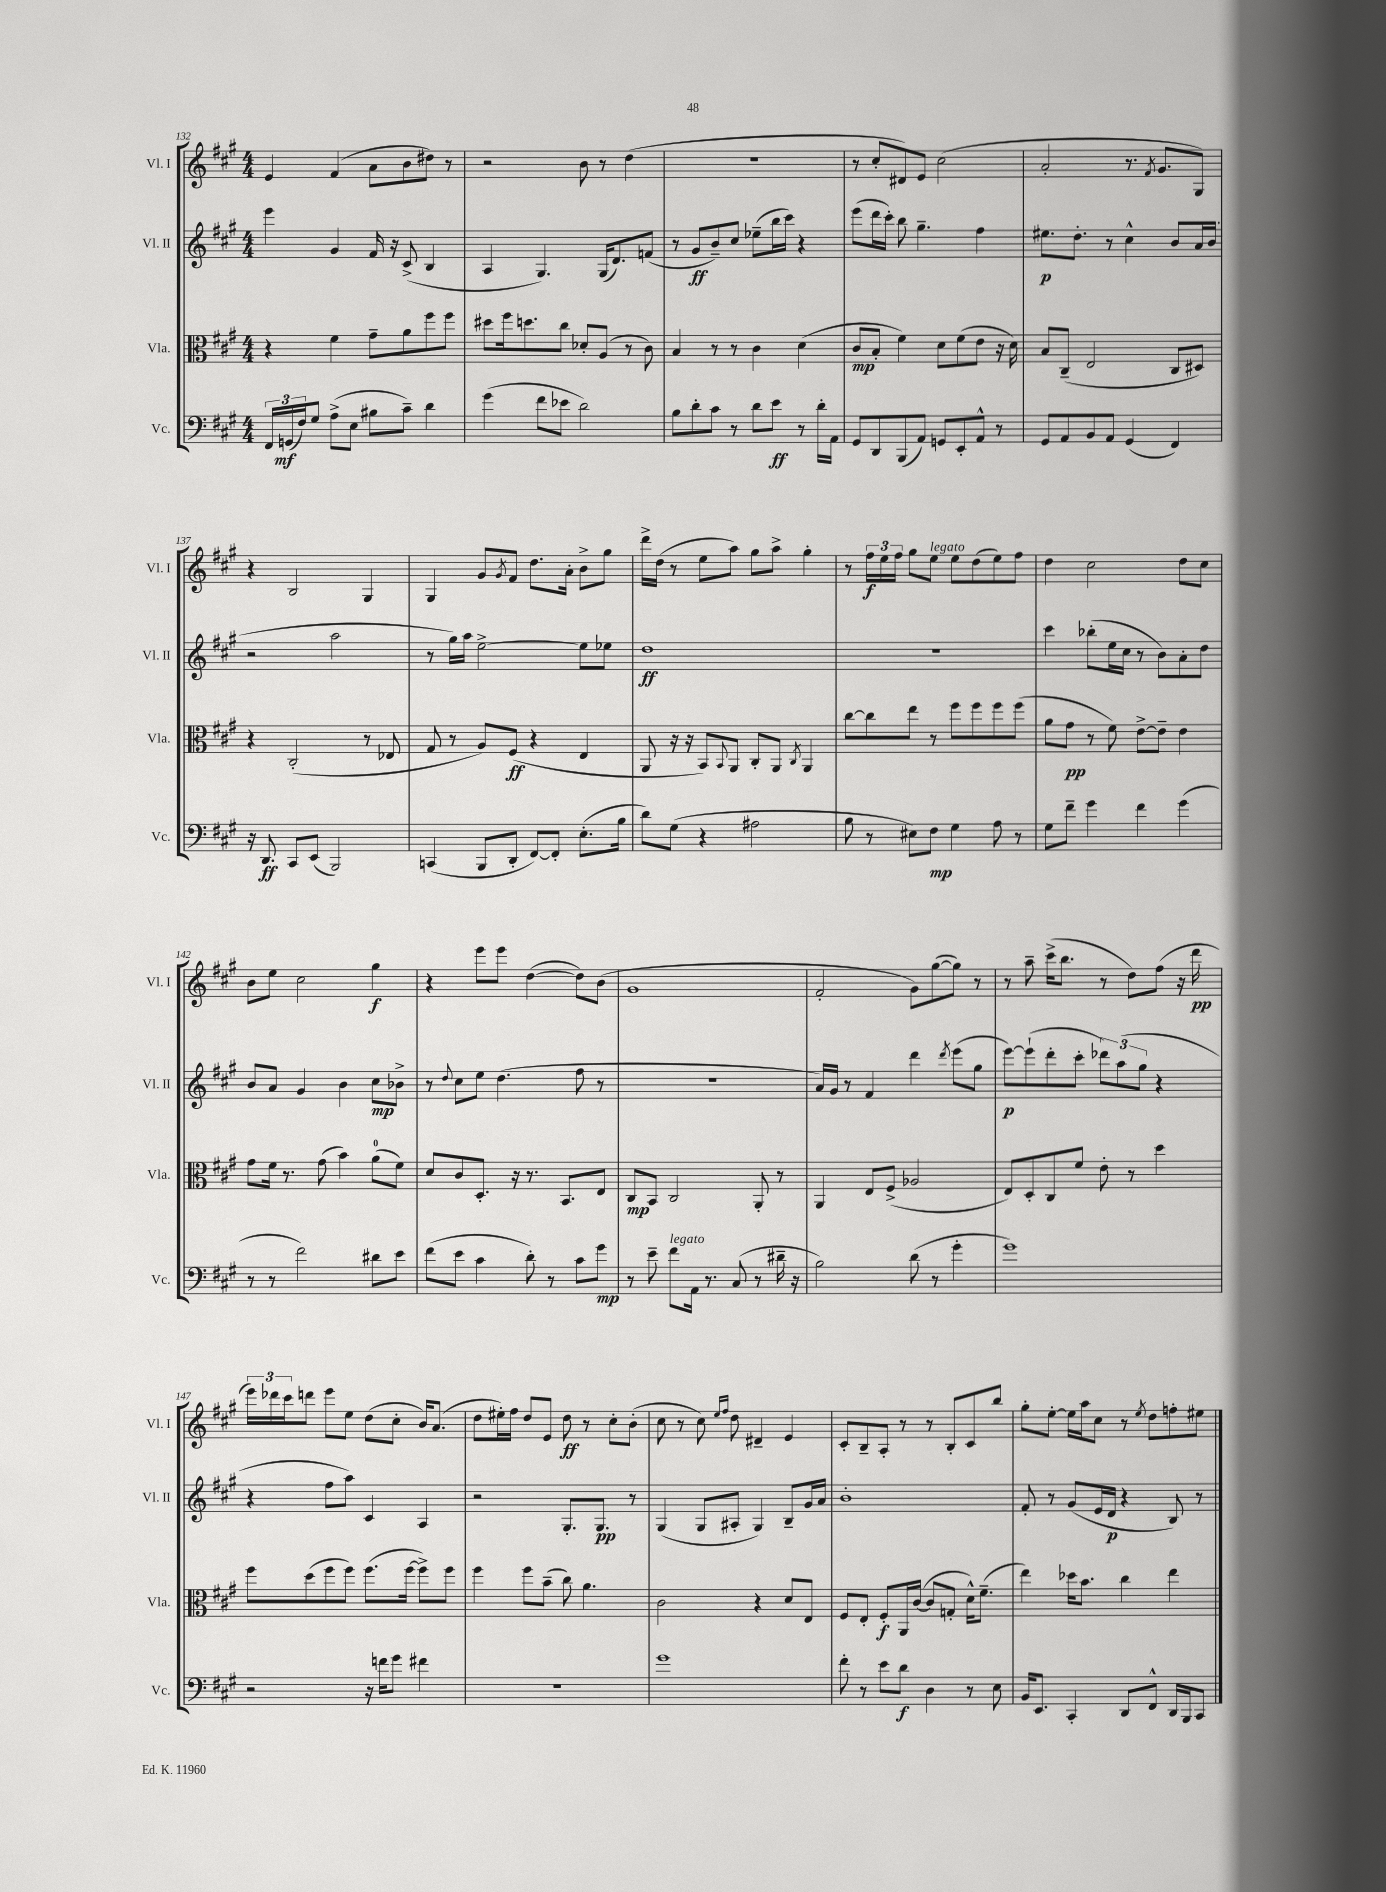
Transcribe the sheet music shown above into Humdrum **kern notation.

**kern	**dynam	**kern	**dynam	**kern	**dynam	**kern	**dynam
*part4	*part4	*part3	*part3	*part2	*part2	*part1	*part1
*staff4	*staff4	*staff3	*staff3	*staff2	*staff2	*staff1	*staff1
*I"Vc.	*	*I"Vla.	*	*I"Vl. II	*	*I"Vl. I	*
*I'Vc.	*	*I'Vla.	*	*I'Vl. II	*	*I'Vl. I	*
*clefF4	*	*clefC3	*	*clefG2	*	*clefG2	*
*k[f#c#g#]	*	*k[f#c#g#]	*	*k[f#c#g#]	*	*k[f#c#g#]	*
*M4/4	*	*M4/4	*	*M4/4	*	*M4/4	*
=132	=132	=132	=132	=132	=132	=132	=132
24FF#/LL	.	4r	.	4eee\	.	4e/	.
(24GGn/	mf	.	.	.	.	.	.
24F#/J)	.	.	.	.	.	.	.
8G#/J	.	.	.	.	.	.	.
(8A^\L	.	4f#\	.	4g#/	.	(4f#/	.
8E\J	.	.	.	.	.	.	.
8B#X\L	.	8g#~\L	.	16f#/	.	8a\L	.
.	.	.	.	16r	.	.	.
8c#~\J)	.	8a\	.	(8c#^/	.	8b\	.
4d\	.	8ff#\	.	4B/	.	8dd#X\J)	.
.	.	8ff#\J	.	.	.	8r	.
=133	=133	=133	=133	=133	=133	=133	=133
(4g#\	.	8dd#X\L	.	4A/	.	2r	.
.	.	16ff#\k	.	.	.	.	.
.	.	8.ddn\	.	.	.	.	.
8f#\L	.	.	.	4.G#/)	.	.	.
8e-X\J	.	8cc#\J	.	.	.	.	.
2d\)	.	8d-X'/L	.	.	.	8b\	.
.	.	(8A/J	.	(16G#/KL	.	8r	.
.	.	.	.	8.d/)	.	.	.
.	.	8r	.	.	.	(4dd\	.
.	.	8c#\)	.	(8fn/J	.	.	.
=134	=134	=134	=134	=134	=134	=134	=134
8B\L	.	4B/	.	8r	.	1r	.
8d'\	.	.	.	8g#/L	ff	.	.
8c#\J	.	8r	.	8b~/)	.	.	.
8r	.	8r	.	8cc#/J	.	.	.
8d\L	.	4c#\	.	(8ee-X~\L	.	.	.
8e\J	ff	.	.	16bb\L	.	.	.
.	.	.	.	16ccc#\JJ)	.	.	.
8r	.	(4d\	.	4r	.	.	.
16d'\LL	.	.	.	.	.	.	.
16AA\JJ	.	.	.	.	.	.	.
=135	=135	=135	=135	=135	=135	=135	=135
8GG#/L	.	8c#/L	mp	(8eee\L	.	8r	.
8DD/	.	8B'/J	.	16ddd\L	.	8cc#'/L	.
.	.	.	.	16ccc#'\JJ)	.	.	.
(8BBB/	.	4f#\)	.	8bb\	.	8d#X/)	.
8AA/J)	.	.	.	4.gg#~\	.	8e/J	.
8GGn/L	.	8d\L	.	.	.	(2cc#\	.
8EE'/	.	(8f#\	.	.	.	.	.
8AA^^/J	.	8e\J	.	4ff#\	.	.	.
8r	.	16r	.	.	.	.	.
.	.	16d\)	.	.	.	.	.
=136	=136	=136	=136	=136	=136	=136	=136
8GG#/L	.	8B/L	.	8.ee#X\L	p	2a'/	.
8AA/	.	(8C#~/J	.	.	.	.	.
.	.	.	.	8.dd'\J	.	.	.
8BB/	.	2E/	.	.	.	.	.
8AA/J	.	.	.	8r	.	.	.
(4GG#/	.	.	.	4cc#^^\	.	8.r	.
.	.	.	.	.	.	8qf#/	.
.	.	.	.	.	.	8.g#/L	.
4FF#/)	.	8C#/L	.	8b/L	.	.	.
.	.	8D#X/J)	.	16a/L	.	8G#/J)	.
.	.	.	.	(16b/JJ	.	.	.
!!LO:LB:g=z
=137	=137	=137	=137	=137	=137	=137	=137
16r	.	4r	.	2r	.	4r	.
8.DD/	ff	.	.	.	.	.	.
8CC#/L	.	(2C#'/	.	.	.	2B/	.
(8EE/J	.	.	.	.	.	.	.
2BBB/)	.	.	.	2aa\	.	.	.
.	.	8r	.	.	.	4G#/	.
.	.	8E-X/	.	.	.	.	.
=138	=138	=138	=138	=138	=138	=138	=138
(4CCn/	.	8G#/	.	8r	.	4G#/	.
.	.	8r	.	16gg#\LL)	.	.	.
.	.	.	.	16aa\JJ	.	.	.
8BBB/L	.	8A/L)	.	[2ee^\	.	8g#/L	.
.	.	.	.	.	.	8qg#/	.
8DD'/J	.	(8F#/J	ff	.	.	8f#/J	.
[8FF#/L)	.	4r	.	.	.	8.dd\L	.
8FF#'/J]	.	.	.	.	.	.	.
.	.	.	.	.	.	16a'\Jk	.
(8.E'\L	.	4E/	.	8ee\L]	.	8b^\L	.
.	.	.	.	8ee-X\J	.	8gg#\J	.
16B\Jk	.	.	.	.	.	.	.
=139	=139	=139	=139	=139	=139	=139	=139
8d\L)	.	8AA/	.	1dd	ff	16ddd^\LL	.
.	.	.	.	.	.	(16dd\JJ	.
(8G#\J	.	16r	.	.	.	8r	.
.	.	16r	.	.	.	.	.
4r	.	8BB/L)	.	.	.	8ee\L	.
.	.	8qqBB/	.	.	.	.	.
.	.	8AA/J	.	.	.	8aa\J)	.
2A#X\	.	8C#'/L	.	.	.	8gg#\L	.
.	.	8AA/J	.	.	.	8aa^\J	.
.	.	8qC#/	.	.	.	.	.
.	.	4AA/	.	.	.	4gg#'\	.
=140	=140	=140	=140	=140	=140	=140	=140
8B\	.	[8cc#\L	.	1r	.	8r	.
8r	.	8cc#\]	.	.	.	24ff#\LL	f
.	.	.	.	.	.	24ee\	.
.	.	.	.	.	.	24ff#\JJ	.
8E#X\L)	.	8ee\J	.	.	.	8gg#\L	.
!	!	!	!	!	!	!LO:TX:a:i:t=legato	!
8F#\J	mp	8r	.	.	.	8ee\J	.
4G#\	.	8ff#\L	.	.	.	8ee\L	.
.	.	8ff#\	.	.	.	(8dd\	.
8A\	.	8ff#\	.	.	.	8ee\)	.
8r	.	(8ff#\J	.	.	.	8ff#\J	.
=141	=141	=141	=141	=141	=141	=141	=141
8G#\L	.	8a\L	.	4ccc#\	.	4dd\	.
8f#~\J	.	8g#\J	pp	.	.	.	.
4g#\	.	8r	.	(8bb-X'\L	.	2cc#\	.
.	.	8f#\)	.	16ee\L	.	.	.
.	.	.	.	16cc#\JJ	.	.	.
4f#\	.	[8e^\L	.	8r	.	.	.
.	.	8e~\J]	.	8b\L)	.	.	.
(4g#\	.	4e\	.	8a'\	.	8dd\L	.
.	.	.	.	8dd\J	.	8cc#\J	.
!!LO:LB:g=z
=142	=142	=142	=142	=142	=142	=142	=142
8r	.	8g#\L	.	8b/L	.	8b\L	.
8r	.	16f#\Jk	.	8a/J	.	8ee\J	.
.	.	8.r	.	.	.	.	.
2f#\)	.	.	.	4g#/	.	2cc#\	.
.	.	(8g#\	.	.	.	.	.
.	.	4b\)	.	4b\	.	.	.
8d#X\L	.	(8a\L	.	8cc#\L	mp	4gg#\	f
8e\J	.	8f#\J)	.	8b-X^\J	.	.	.
=143	=143	=143	=143	=143	=143	=143	=143
(8f#\L	.	8d/L	.	8r	.	4r	.
.	.	.	.	8qqdd/	.	.	.
8e\J	.	8c#/	.	8cc#\L	.	.	.
4c#\	.	8.D'/J	.	8ee\J	.	8eee\L	.
.	.	.	.	(4.dd\	.	8eee\J	.
.	.	16r	.	.	.	.	.
8d'\)	.	8.r	.	.	.	([4dd\	.
8r	.	.	.	.	.	.	.
.	.	8.BB/L	.	.	.	.	.
8c#\L	.	.	.	8ff#\	.	8dd\L])	.
8g#\J	mp	8E/J	.	8r	.	(8b\J	.
=144	=144	=144	=144	=144	=144	=144	=144
8r	.	8C#/L	mp	1r	.	1g#	.
8e~\	.	8BB/J	.	.	.	.	.
!LO:TX:a:i:t=legato	!	!	!	!	!	!	!
8f#\L	.	2C#/	.	.	.	.	.
16AA\Jk	.	.	.	.	.	.	.
8.r	.	.	.	.	.	.	.
(8C#/	.	.	.	.	.	.	.
8r	.	8AA'/	.	.	.	.	.
16d#X~\	.	8r	.	.	.	.	.
16r	.	.	.	.	.	.	.
=145	=145	=145	=145	=145	=145	=145	=145
2B\)	.	4AA/	.	16a/LL)	.	2f#'/	.
.	.	.	.	16g#/JJ	.	.	.
.	.	.	.	8r	.	.	.
.	.	8E/L	.	4f#/	.	.	.
.	.	(8F#^/J	.	.	.	.	.
(8d\	.	2A-X/	.	4ddd\	.	8g#\L)	.
8r	.	.	.	.	.	([8gg#\	.
.	.	.	.	8qddd/	.	.	.
4g#'\	.	.	.	(8eee\L	.	8gg#\J])	.
.	.	.	.	8gg#\J	.	8r	.
=146	=146	=146	=146	=146	=146	=146	=146
1g#)	.	8E/L)	.	[8eee\L)	p	8r	.
.	.	8D'/	.	(8eee`\]	.	8aa~\	.
.	.	8C#/	.	8ddd'\	.	(16ccc#^\KL	.
.	.	.	.	.	.	8.bb\J	.
.	.	8f#/J	.	8ccc#'\J	.	.	.
.	.	8e'\	.	12ddd-X\L)	.	8r	.
.	.	.	.	(12aa\	.	.	.
.	.	8r	.	.	.	8dd\L)	.
.	.	.	.	12gg#\J	.	.	.
.	.	4dd\	.	4r	.	(8ff#\J	.
.	.	.	.	.	.	16r	.
.	.	.	.	.	.	16ddd\	pp
!!LO:LB:g=z
=147	=147	=147	=147	=147	=147	=147	=147
2r	.	8ff#\L	.	4r	.	24eee\LL)	.
.	.	.	.	.	.	24ddd-X\	.
.	.	.	.	.	.	24ccc#\J	.
.	.	(8dd\	.	.	.	8dddn\J	.
.	.	8ff#\	.	8ff#\L	.	8eee\L	.
.	.	8ff#\J)	.	8aa\J)	.	8ee\J	.
16r	.	(8.ff#\L	.	4c#/	.	(8dd\L	.
16fn\KL	.	.	.	.	.	.	.
8g#\J	.	.	.	.	.	8cc#'\J	.
.	.	[16ff#\Jk	.	.	.	.	.
4f#X\	.	8ff#^\L])	.	4A/	.	16b/KL)	.
.	.	.	.	.	.	(8.a/J	.
.	.	8ff#\J	.	.	.	.	.
=148	=148	=148	=148	=148	=148	=148	=148
1r	.	4ff#\	.	2r	.	8dd\L	.
.	.	.	.	.	.	16ee#X'\L)	.
.	.	.	.	.	.	16ff#\JJ	.
.	.	8ff#\L	.	.	.	8dd/L	.
.	.	(8b~\J	.	.	.	8e/J	.
.	.	8cc#\)	.	8.G#'/L	.	8dd\	ff
.	.	4.a\	.	.	.	8r	.
.	.	.	.	8.G#/J	pp	.	.
.	.	.	.	.	.	8cc#'\L	.
.	.	.	.	8r	.	(8b'\J	.
=149	=149	=149	=149	=149	=149	=149	=149
1g#	.	2c#\	.	(4G#/	.	8cc#\	.
.	.	.	.	.	.	8r	.
.	.	.	.	8G#/L	.	8cc#\)	.
.	.	.	.	.	.	16qqee/LL	.
.	.	.	.	.	.	16qqff#/JJ	.
.	.	.	.	8A#X'/J	.	8dd\	.
.	.	4r	.	4G#/)	.	4d#X~/	.
.	.	8d/L	.	8B~/L	.	4e/	.
.	.	8E/J	.	16g#/L	.	.	.
.	.	.	.	16a/JJ	.	.	.
=150	=150	=150	=150	=150	=150	=150	=150
8f#'\	.	8F#/L	.	1b'	.	8c#'/L	.
8r	.	8E'/J	.	.	.	8B~/	.
8e\L	.	8F#'/L	f	.	.	8A'/J	.
8d\J	f	16AA/L	.	.	.	8r	.
.	.	([16c#/JJ	.	.	.	.	.
4D\	.	8c#/L]	.	.	.	8r	.
.	.	8Gn'/J	.	.	.	8B'/L	.
8r	.	16d^^\KL)	.	.	.	8c#/	.
.	.	(8.f#~\J	.	.	.	.	.
8E\	.	.	.	.	.	8bb/J	.
=151	=151	=151	=151	=151	=151	=151	=151
16BB/KL	.	4ee\)	.	8f#'/	.	8gg#'\L	.
8.EE/J	.	.	.	.	.	.	.
.	.	.	.	8r	.	[8ee'\J	.
4CC#'/	.	16dd-X\KL	.	(8g#/L	.	16ee\LL]	.
.	.	8.b\J	.	.	.	16aa\J	.
.	.	.	.	16e/L	.	8cc#\J	.
.	.	.	.	16d/JJ	p	.	.
8DD/L	.	4cc#\	.	4r	.	8r	.
.	.	.	.	.	.	8qee/	.
8FF#^^/J	.	.	.	.	.	8dd\L	.
16DD/LL	.	4ee\	.	8B/)	.	8ffn'\	.
16BBB/J	.	.	.	.	.	.	.
8CC#/J	.	.	.	8r	.	8ee#X\J	.
==	==	==	==	==	==	==	==
*-	*-	*-	*-	*-	*-	*-	*-
